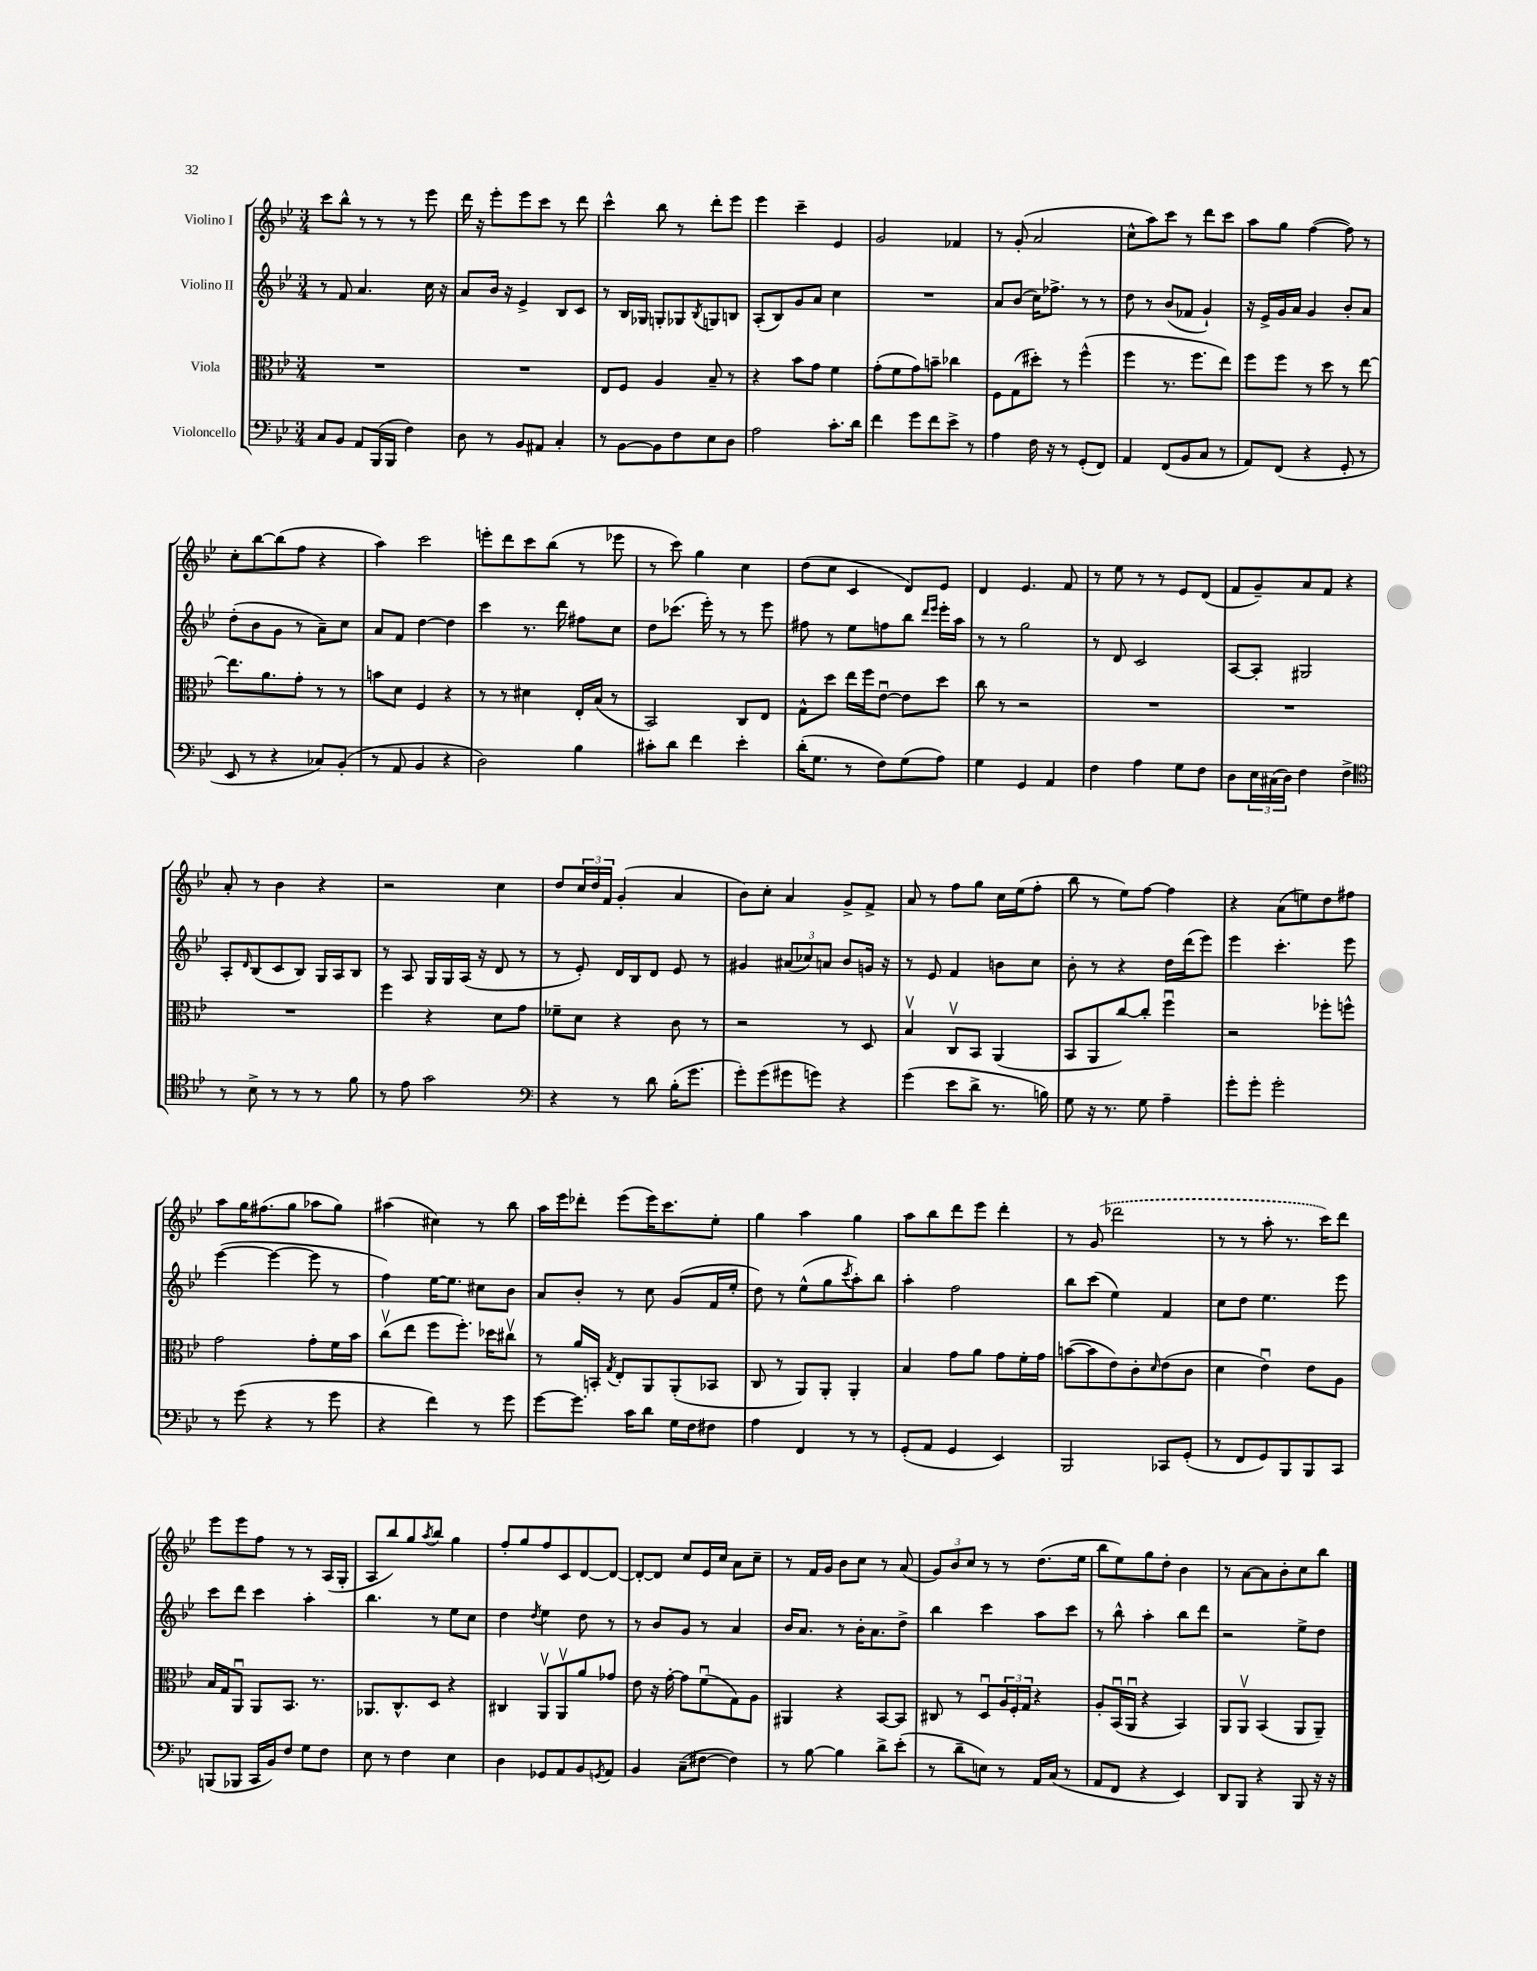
<<
\new StaffGroup <<
\new Staff = "s0" \with { instrumentName = "Violino I" } {
    \clef treble \key bes \major \numericTimeSignature \time 3/4
    c'''8 bes''8-^ r8 r8 r8 ees'''8 |
    d'''16 r16 ees'''8-. ees'''8 c'''8 r8 d'''8 |
    c'''4-^ bes''8 r8 d'''8-. ees'''8 |
    ees'''4 c'''4-- ees'4 |
    g'2 fes'4 |
    r8 g'8-.( a'2 |
    c''8-^ a''8) c'''8 r8 d'''8 c'''8 |
    a''8 g''8 f''4~( f''8) r8 |
    c''8-. bes''8~ bes''8( f''8 r4 |
    a''4) c'''2 |
    e'''8-. d'''8 c'''8 bes''8( r8 ees'''8 |
    r8 c'''8) g''4 c''4 |
    d''8( c''8 c'4 d'8) ees'8 |
    d'4 ees'4. f'8 |
    r8 ees''8 r8 r8 ees'8 d'8( |
    f'8 g'8--) a'8 f'8 r4 |
    a'8-. r8 bes'4 r4 |
    r2 c''4 |
    d''8 \tuplet 3/2 { c''16 d''16 f'16 } g'4-.( a'4 |
    bes'8) c''8-. a'4 g'8-> f'8-> |
    a'8 r8 f''8 g''8 c''16 ees''16( f''8-. |
    bes''8 r8 ees''8) f''8~ f''4 |
    r4 a'8( e''8) d''8 fis''8 |
    a''8 g''16 fis''8.( g''8 aes''8 g''8) |
    ais''4( cis''4) r8 bes''8 |
    a''16 ees'''16 des'''8-. ees'''8( ees'''16) c'''8. ees''8-. |
    g''4 a''4 g''4 |
    a''8 bes''8 d'''8 ees'''8 d'''4-. |
    r8 \once \slurDashed g'8( des'''2 |
    r8 r8 a''8-. r8. c'''16) d'''8 |
    ees'''8 ees'''8 f''8 r8 r8 a16( g16-. |
    a8 bes''8) g''8 \acciaccatura { a''8 } bes''8 g''4 |
    f''8-. g''8 f''8 c'8 d'8~ d'8~ |
    d'8~-. d'8 c''8 ees'16 c''16 a'8 c''8-- |
    r8 f'16 g'16 bes'8 c''8 r8 a'8( |
    \tuplet 3/2 { g'8) bes'8 c''8 } r8 r8 d''8.( ees''16 |
    bes''8 ees''8) g''8 d''8-. bes'4 |
    r8 a'8~ a'8 bes'8-. c''8 bes''8 \bar "|." |
}
\new Staff = "s1" \with { instrumentName = "Violino II" } {
    \clef treble \key bes \major \numericTimeSignature \time 3/4
    r8 f'8 a'4. c''16 r16 |
    a'8 bes'16 r16 ees'4-> bes8 c'8 |
    r8 bes16 ges16 g8-. ges8 \acciaccatura { bes8 } g8 b8 |
    a8-.( bes8) g'8 a'8 c''4 |
    R2. |
    a'8 bes'8( c''16) fes''8.-> r8 r8 |
    d''8 r8 bes'8( fes'8 g'4-!) |
    r16 ees'16-> g'16 a'16 g'4 bes'8-. a'8 |
    d''8-.( bes'8 g'8 r8 a'8--) c''8 |
    a'8 f'8 d''4~ d''4 |
    c'''4 r8. d'''16 fis''8 c''8 |
    d''8 ces'''8.( ees'''16-.) r8 r8 ees'''8 |
    fis''8 r8 ees''8 f''8 bes''8 \grace { d'''16 ees'''16 } ees'''16-. a''16 |
    r8 r8 g''2 |
    r8 d'8 c'2 |
    a8~ a8-. gis2 |
    a8-. \grace { d'16 } bes8( c'8 bes8) g16 a16 bes8 |
    r8 a8 g16 g16 a16( r16 d'8 r8 |
    r8 ees'8-.) d'16 bes16 d'8 ees'8 r8 |
    gis'4 \tuplet 3/2 { ais'8( ces''8) a'8 } bes'8 g'16 r16 |
    r8 ees'8 f'4 b'8 c''8 |
    bes'8-. r8 r4 d''16 d'''16( ees'''8) |
    ees'''4 c'''4.-. ees'''8 |
    ees'''4~( ees'''4~ ees'''8 r8 |
    f''4) ees''16~ ees''8. cis''8 bes'8 |
    a'8 bes'8-. r8 c''8 g'8( f'16 ees''16-. |
    d''8) r8 ees''8-^( g''8 \acciaccatura { c'''8 } a''8-.) bes''8 |
    a''4-. f''2 |
    bes''8 c'''8( ees''4) f'4 |
    c''8 d''8 ees''4. ees'''8 |
    c'''8 d'''8 c'''4 a''4-. |
    bes''4. r8 ees''8 c''8 |
    d''4 \acciaccatura { d''8 } ees''4 d''8 r8 |
    r8 bes'8 g'8 r8 a'4 |
    bes'16 a'8. r8 bes'16-. a'8. d''8-> |
    bes''4 c'''4 a''8 c'''8 |
    r8 bes''8-^ a''4-. bes''8 d'''8 |
    r2 ees''8-> d''8 \bar "|." |
}
\new Staff = "s2" \with { instrumentName = "Viola" } {
    \clef alto \key bes \major \numericTimeSignature \time 3/4
    R2. |
    R2. |
    ees8 f8 a4 bes8-- r8 |
    r4 bes'8 g'8 f'4 |
    g'8-.( f'8 g'8) b'8-- ces''4 |
    f8 g8( dis''8-.) r8 f''4-^( |
    f''4 r8. f''8. ees''8) |
    f''8 f''8 r8 d''8 r8 ees''8~ |
    ees''8. a'8. g'8-. r8 r8 |
    b'8 d'8 f4 r4 |
    r8 r8 dis'4 ees16-. bes16( r8 |
    bes,2) c8 ees8 |
    g8-^ d''8 ees''16 f''16 ees'8~\downbow ees'8 d''8 |
    c''8 r8 r2 |
    R2. |
    R2. |
    R2. |
    f''4 r4 d'8 g'8 |
    fes'8-- d'8 r4 c'8 r8 |
    r2 r8 d8 |
    bes4\upbow c8\upbow bes,8 a,4( |
    bes,8 a,8 c''8~) c''8-. f''4\downbow |
    r2 fes''8-. f''8-^ |
    g'2 g'8-. f'16 bes'16 |
    c''8\upbow( ees''8 f''8 f''8.-.) des''16 cis''8\upbow |
    r8 a'16 b,16-. \acciaccatura { g8 } ees8-. a,8 a,8-.( bes,8 |
    c8 r8 a,8) a,8-. a,4-. |
    bes4 g'8 a'8 g'8 f'16-. g'16 |
    b'8~( b'8 ees'8) c'8-. \grace { d'16 } ees'8( c'8 |
    d'4 ees'4\downbow) ees'8 a8 |
    bes16 g16 a,8\downbow a,8 bes,8. r8. |
    aes,8. c8.-^ d8 r4 |
    cis4 a,8\upbow a,8\upbow a'8 ges'8 |
    ees'8 r16 g'16~-. g'8 f'8\downbow( g8) a8 |
    ais,4 r4 bes,8~ bes,8 |
    cis8 r8 d8\downbow \tuplet 3/2 { a16 f16-. g16 } r4 |
    a8-. bes,16\downbow( a,16\downbow r4 bes,4) |
    a,8 a,8\upbow bes,4( a,8 a,8--) \bar "|." |
}
\new Staff = "s3" \with { instrumentName = "Violoncello" } {
    \clef bass \key bes \major \numericTimeSignature \time 3/4
    c8 bes,8 a,8 bes,,16( bes,,16 f4) |
    d8 r8 bes,8 ais,8 c4-. |
    r8 bes,8~ bes,8 f8 ees8 d8 |
    a2 c'8.-. d'16 |
    f'4 g'8 f'8 ees'8-> r8 |
    a4 f16 r16 r8 g,8-.( f,8) |
    a,4 f,8( bes,8 c8 r8 |
    a,8) f,8( r4 g,8-. r8 |
    ees,8 r8 r4 ces8) bes,8-.( |
    r8 a,8 bes,4 r4 |
    d2) bes4 |
    cis'8-. d'8 f'4 ees'4-. |
    d'16-.( g8. r8 f8) g8( a8) |
    g4 g,4 a,4 |
    f4 a4 g8 f8 |
    d8 \tuplet 3/2 { ees16 cis16( d16) } f4 f4-> |
    \clef tenor r8 bes8-> r8 r8 r8 f'8 |
    r8 ees'8 g'2 |
    \clef bass r4 r8 d'8 bes16-.( g'8. |
    g'8-.) g'8( gis'8 g'8) r4 |
    g'4( ees'8 d'8-> r8. b16) |
    g8 r16 r8. g8 a4-- |
    g'8-. g'8-. g'2-. |
    r8 g'8( r4 r8 g'8 |
    r4 f'4) r8 g'8 |
    g'8~ g'8. c'16 d'8 g16 f16 fis8 |
    a4 f,4 r8 r8 |
    g,8-.( a,8 g,4 ees,4) |
    bes,,2 ces,8 g,8-.( |
    r8 f,8 g,8) bes,,8 bes,,8 c,8 |
    b,,8( bes,,8 c,16 bes,16) f8 g8 f8 |
    ees8 r8 f4 ees4 |
    d4 ges,8 a,8 bes,8 \acciaccatura { g,8 } a,8 |
    bes,4 c8--( fis8~ fis4) |
    r8 bes8~ bes4 d'8-> ees'8-.( |
    r8 d'8-- e8) r8 a,16 c16( r8 |
    a,8 f,8 r4 ees,4) |
    d,8 bes,,8 r4 bes,,8 r16 r16 \bar "|." |
}
>>
>>
\layout { \context { \Score \remove "Bar_number_engraver" } }
